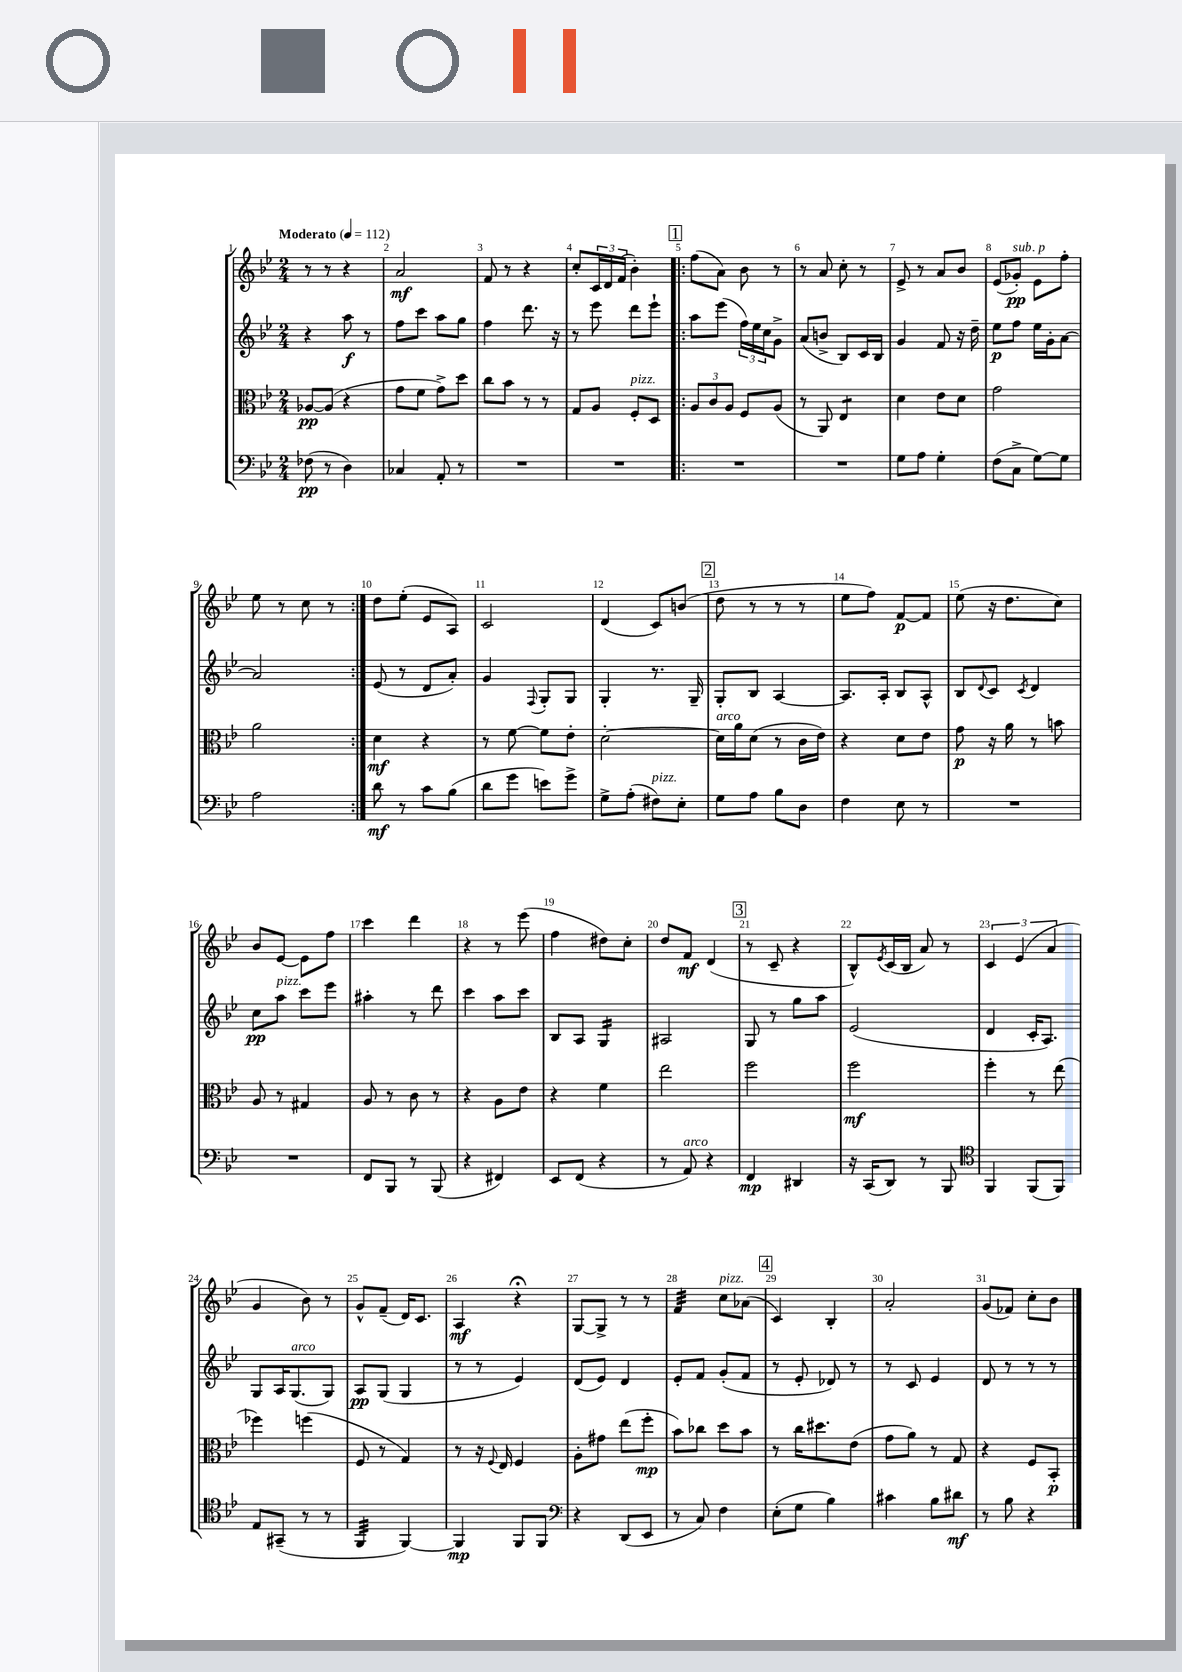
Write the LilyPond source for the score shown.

<<
\new StaffGroup <<
\new Staff = "s0" {
    \clef treble \key bes \major \numericTimeSignature \time 2/4 \tempo "Moderato" 4 = 112
    r8 r8 r4 |
    a'2\mf |
    f'8 r8 r4 |
    c''8-. \tuplet 3/2 { c'16 d'16 f'16( } bes'4-.) |
    \repeat volta 2 { \mark \markup { \box "1" } f''8( a'8) bes'8 r8 |
    r8 a'8 c''8-. r8 |
    ees'8-> r8 a'8 bes'8 |
    ees'8( ges'8-.\pp^\markup { \italic "sub. p" }) ees'8 f''8-. |
    ees''8 r8 c''8 r8 | }
    d''8 ees''8-.( ees'8 a8) |
    c'2 |
    d'4( c'8) b'8( |
    \mark \markup { \box "2" } d''8 r8 r8 r8 |
    ees''8 f''8) f'8~\p f'8 |
    ees''8( r16 d''8. c''8) |
    bes'8 ees'8~ ees'8 f''8 |
    c'''4 d'''4 |
    r4 r8 ees'''8( |
    f''4 dis''8) c''8-. |
    d''8 f'8\mf d'4( |
    \mark \markup { \box "3" } r8 c'8-- r4 |
    bes8-^) \acciaccatura { ees'8 } c'16( bes16 a'8) r8 |
    \tuplet 3/2 { c'4 ees'4( a'4 } |
    g'4 bes'8) r8 |
    g'8-^ f'8--( d'16) c'8. |
    a4\mf r4\fermata |
    g8~ g8-> r8 r8 |
    f'4:32 c''8^\markup { \italic "pizz." } aes'8( |
    \mark \markup { \box "4" } c'4) bes4-. |
    a'2-. |
    g'8( fes'8) c''8-. bes'8 \bar "|." |
}
\new Staff = "s1" {
    \clef treble \key bes \major \numericTimeSignature \time 2/4
    r4 a''8\f r8 |
    f''8 c'''8 a''8 g''8 |
    f''4 d'''8. r16 |
    r8 ees'''8 d'''8 ees'''8-! |
    \repeat volta 2 { \mark \markup { \box "1" } a''8 ees'''8( \tuplet 3/2 { f''16) ees''16 c''16 } g'8-> |
    a'8( b'8-> bes8) c'16 bes16 |
    g'4 f'8 r16 d''16-- |
    ees''8\p f''8 ees''16 g'16-. a'8~ |
    a'2 | }
    ees'8( r8 d'8 a'8-.) |
    g'4 \appoggiatura { f8 } g8-. g8 |
    g4-. r8. g16-- |
    \mark \markup { \box "2" } g8-. bes8 a4~ |
    a8. a16-. bes8 a8-^ |
    bes8 \appoggiatura { d'8 } c'8 \acciaccatura { c'8 } d'4 |
    c''8\pp a''8^\markup { \italic "pizz." } c'''8 ees'''8 |
    ais''4-. r8 d'''8 |
    c'''4 a''8 c'''8 |
    bes8 a8 g4:16 |
    ais2 |
    \mark \markup { \box "3" } g8 r8 g''8 a''8 |
    ees'2( |
    d'4 c'16-. a8.) |
    g8 a16 g8.^\markup { \italic "arco" }( g8) |
    a8\pp g8( g4 |
    r8 r8 ees'4) |
    d'8( ees'8) d'4 |
    ees'8-. f'8 g'8-.( f'8 |
    \mark \markup { \box "4" } r8 ees'8-. des'8) r8 |
    r8 c'8 ees'4 |
    d'8 r8 r8 r8 \bar "|." |
}
\new Staff = "s2" {
    \clef alto \key bes \major \numericTimeSignature \time 2/4
    aes8~\pp aes8( r4 |
    g'8 f'8 g'8->) d''8 |
    c''8 bes'8 r8 r8 |
    g8 a8 f8-.^\markup { \italic "pizz." } d8 |
    \repeat volta 2 { \mark \markup { \box "1" } \tuplet 3/2 { a8 c'8 a8 } f8 a8( |
    r8 a,8) ees4:8 |
    d'4 ees'8 d'8 |
    g'2 |
    a'2 | }
    d'4\mf r4 |
    r8 f'8~ f'8 ees'8-. |
    d'2~-. |
    \mark \markup { \box "2" } d'16^\markup { \italic "arco" } a'16 d'8( r8 c'16 ees'16) |
    r4 d'8 ees'8 |
    g'8\p r16 a'16 r8 b'8 |
    a8 r8 gis4 |
    a8 r8 c'8 r8 |
    r4 a8 ees'8 |
    r4 f'4 |
    ees''2 |
    \mark \markup { \box "3" } f''2 |
    f''2\mf |
    f''4-. r8 ees''8( |
    fes''4) f''4( |
    f8 r8 g4) |
    r8 r16 \appoggiatura { f8 } ees16 f4 |
    a8-. gis'8 ees''8( f''8-.\mp |
    bes'8) ces''8 d''8 bes'8 |
    \mark \markup { \box "4" } r8 c''16 dis''8. ees'8( |
    g'8 a'8) r8 g8 |
    r4 f8 bes,8-.\p \bar "|." |
}
\new Staff = "s3" {
    \clef bass \key bes \major \numericTimeSignature \time 2/4
    fes8\pp( r8 d4) |
    ces4 a,8-. r8 |
    R2 |
    R2 |
    \repeat volta 2 { \mark \markup { \box "1" } R2 |
    R2 |
    g8 a8 g4-. |
    f8( c8-> g8~) g8 |
    a2 | }
    d'8\mf r8 c'8 bes8( |
    d'8 g'8 e'8) g'8-> |
    g8-> a8-.( fis8^\markup { \italic "pizz." }) ees8-. |
    \mark \markup { \box "2" } g8 a8 bes8 d8 |
    f4 ees8 r8 |
    R2 |
    R2 |
    f,8 bes,,8 r8 bes,,8( |
    r4 fis,4) |
    ees,8 f,8( r4 |
    r8 a,8^\markup { \italic "arco" }) r4 |
    \mark \markup { \box "3" } f,4\mp dis,4 |
    r16 c,16( d,8) r8 bes,,8 |
    \clef tenor f,4 f,8( f,8) |
    ees8 gis,8--( r8 r8 |
    f,4:32 f,4~) |
    f,4\mp f,8 f,8 |
    \clef bass r4 d,8( ees,8 |
    r8 c8) f4 |
    \mark \markup { \box "4" } ees8-.( g8 bes4) |
    cis'4 bes8 dis'8\mf |
    r8 bes8 r4 \bar "|." |
}
>>
>>
\layout { \context { \Score \override BarNumber.break-visibility = ##(#f #t #t) barNumberVisibility = #all-bar-numbers-visible } }
